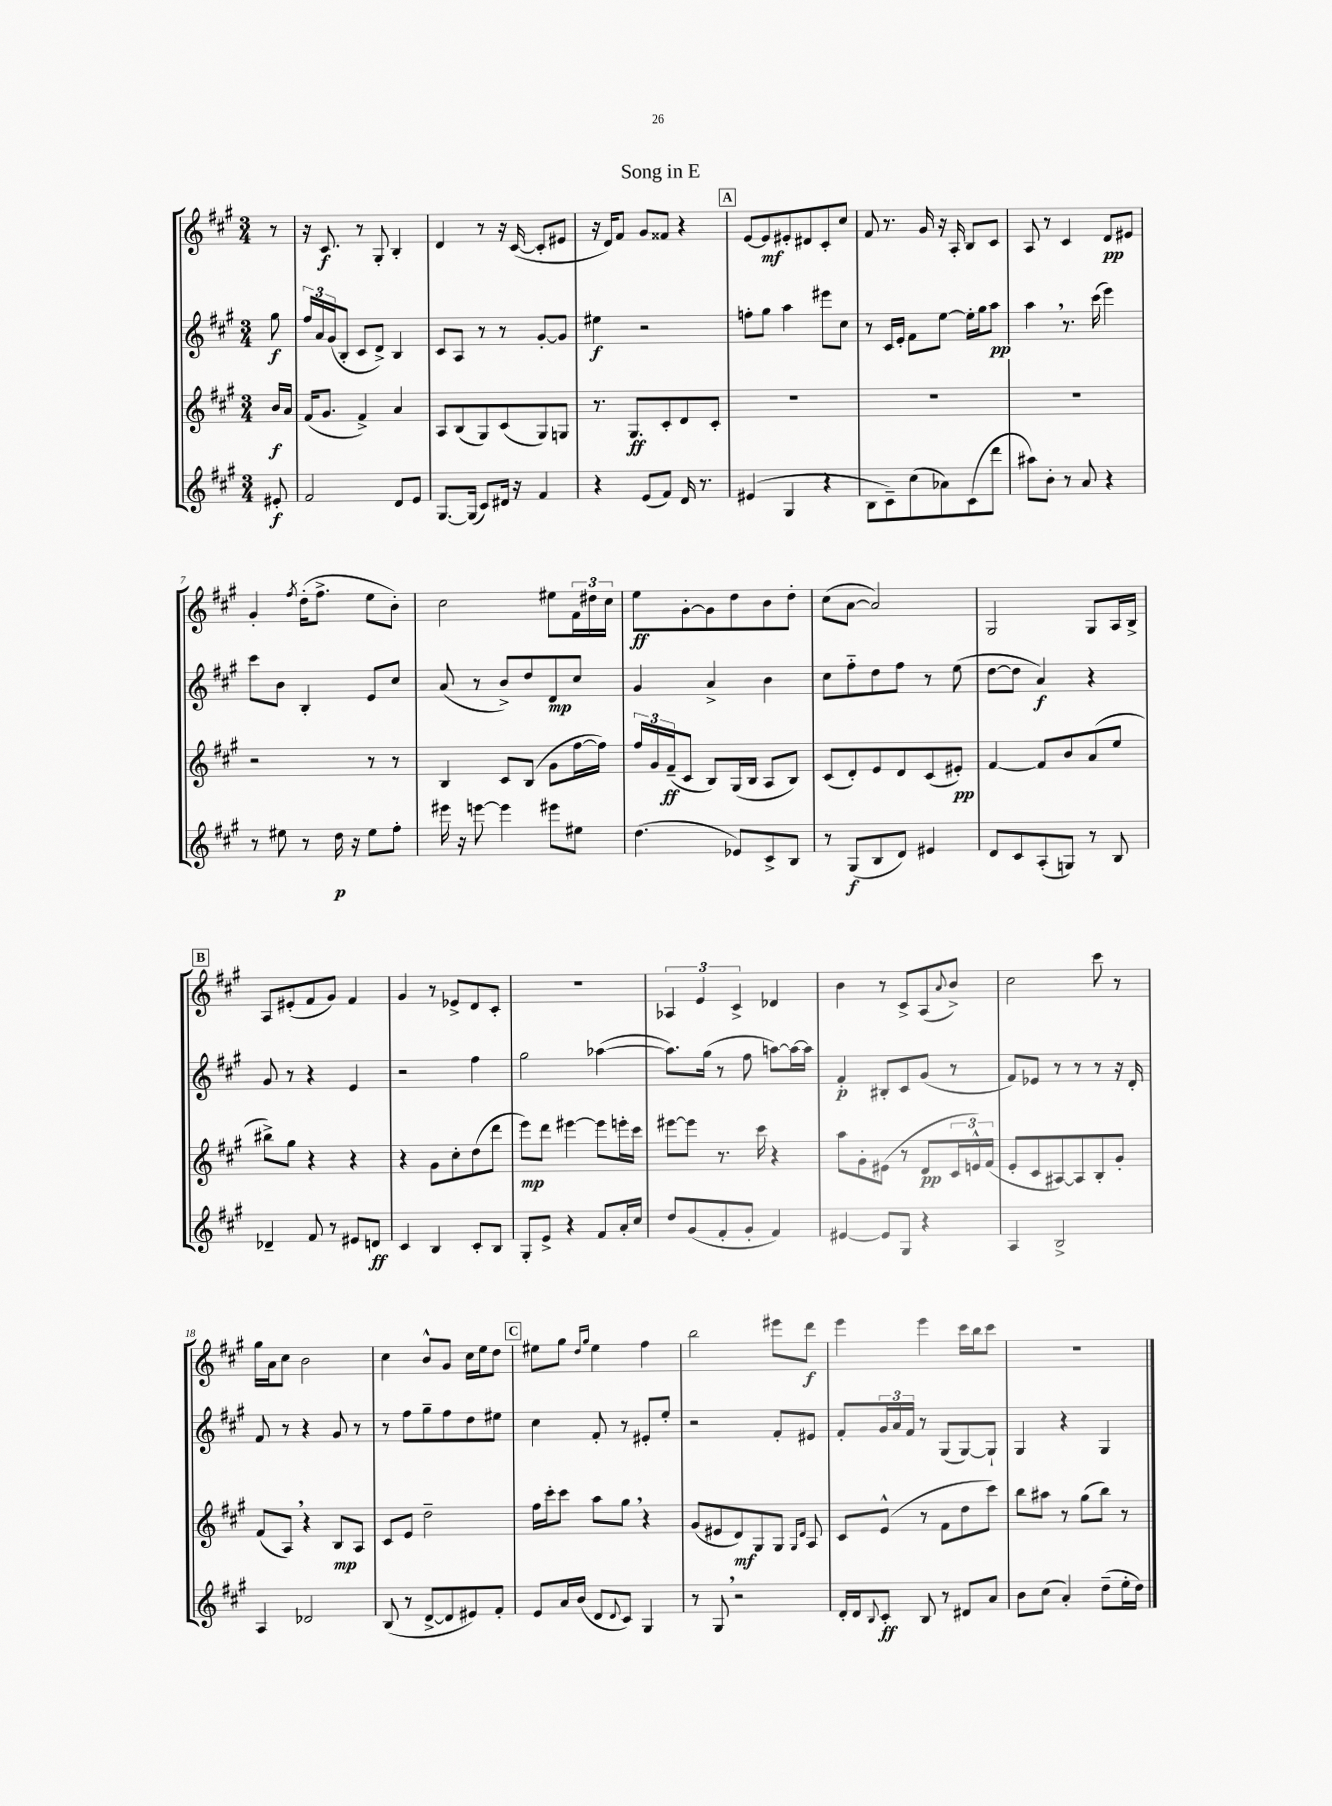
\header { title = "Song in E" }
<<
\new StaffGroup <<
\new Staff = "s0" {
    \clef treble \key a \major \numericTimeSignature \time 3/4 \partial 8
    r8 |
    r16 cis'8.\f r8 gis8-. b4-. |
    d'4 r8 r16 cis'16~( cis'8-. eis'8 |
    r16 d'16) fis'8 gis'8 fisis'8 r4 |
    \mark \markup { \box "A" } e'8~ e'8\mf eis'8-. dis'8 cis'8-. cis''8 |
    fis'8 r8. gis'16 r16 a16-. b8 cis'8 |
    a8 r8 cis'4 d'8\pp eis'8 |
    gis'4-. \acciaccatura { fis''8 } d''16-.( fis''8.-> e''8 b'8-.) |
    cis''2 eis''8 \tuplet 3/2 { fis'16 dis''16 cis''16 } |
    e''8\ff gis'8~-. gis'8 d''8 b'8 d''8-. |
    cis''8( a'8~ a'2) |
    gis2 gis8 a16 b16-> |
    \mark \markup { \box "B" } a8 eis'8-.( fis'8 gis'8) fis'4 |
    gis'4 r8 ees'8-> d'8 cis'8-. |
    R2. |
    \tuplet 3/2 { aes4 e'4 cis'4-> } des'4 |
    b'4 r8 cis'8-> a8( \appoggiatura { a'8 } b'8->) |
    cis''2 cis'''8 r8 |
    gis''16 a'16 cis''8 b'2 |
    cis''4 b'8-^ gis'8 cis''16 e''16 d''8 |
    \mark \markup { \box "C" } eis''8 gis''8 \grace { d''16 gis''16 } eis''4 fis''4 |
    b''2 eis'''8 d'''8\f |
    e'''4 e'''4 cis'''16 b''16 cis'''8 |
    R2. \bar "|." |
}
\new Staff = "s1" {
    \clef treble \key a \major \numericTimeSignature \time 3/4 \partial 8
    gis''8\f |
    \tuplet 3/2 { fis''16 a'16 gis'16( } b8-. cis'8 d'8->) b4 |
    cis'8 a8 r8 r8 gis'8~-. gis'8 |
    eis''4\f r2 |
    \mark \markup { \box "A" } f''8-. gis''8 a''4 eis'''8 cis''8 |
    r8 cis'16 e'16-. fis'8 e''8~ e''16-. gis''16 a''8\pp |
    a''4 \breathe r8. cis'''16( e'''4) |
    cis'''8 b'8 b4-. e'8 cis''8 |
    a'8( r8 b'8->) d''8 d'8\mp cis''8 |
    gis'4 a'4-> b'4 |
    cis''8 fis''8-_ d''8 fis''8 r8 e''8( |
    d''8~ d''8 a'4\f) r4 |
    \mark \markup { \box "B" } gis'8 r8 r4 e'4 |
    r2 fis''4 |
    gis''2 aes''4~( |
    aes''8.) gis''16( r8 fis''8 a''8~) a''16~ a''16 |
    fis'4-.\p bis8-. cis'8 gis'8( r8 |
    fis'8) ees'8 r8 r8 r8 r16 d'16-. |
    fis'8 r8 r4 gis'8 r8 |
    r8 fis''8 gis''8-- fis''8 d''8 eis''8 |
    \mark \markup { \box "C" } cis''4 fis'8-. r8 eis'8-. e''8-. |
    r2 fis'8-. eis'8 |
    fis'8-. \tuplet 3/2 { gis'16 a'16 fis'16 } r8 gis8( gis8~) gis8-! |
    gis4 r4 gis4 \bar "|." |
}
\new Staff = "s2" {
    \clef treble \key a \major \numericTimeSignature \time 3/4 \partial 8
    b'16\f a'16 |
    fis'16( gis'8. fis'4->) a'4 |
    a8 b8( gis8) cis'8( gis8) g8 |
    r8. gis8.\ff cis'8-. d'8 cis'8-. |
    \mark \markup { \box "A" } R2. |
    R2. |
    R2. |
    r2 r8 r8 |
    b4 cis'8 b8( gis'8 fis''16~ fis''16) |
    \tuplet 3/2 { fis''16 gis'16 fis'16--\ff( } cis'8 b8) gis16( b16 a8 b8) |
    cis'8( d'8-.) e'8 d'8 cis'8( eis'8-.\pp) |
    fis'4~ fis'8 b'8 a'8( e''8 |
    \mark \markup { \box "B" } bis''8->) gis''8 r4 r4 |
    r4 gis'8 cis''8-. d''8( d'''8 |
    e'''8\mp) d'''8 eis'''4~ eis'''8 e'''16-. cis'''16 |
    eis'''8~ eis'''8 r8. cis'''16 r4 |
    a''8 gis'8-. eis'8( r8 d'8\pp \tuplet 3/2 { cis'16 e'16-^) fis'16( } |
    e'8-. cis'8 ais8~) ais8 b8-. gis'8-. |
    fis'8( a8) \breathe r4 b8\mp a8 |
    cis'8 e'8 d''2-- |
    \mark \markup { \box "C" } fis''16 cis'''16-. cis'''8 a''8 gis''8 \breathe r4 |
    gis'8( eis'8 d'8\mf) gis8 gis8 \grace { gis16 d'16 } a8 |
    cis'8 e'8-^( r8 fis'8 d''8 cis'''8) |
    b''8 ais''8 r8 gis''8( b''8) r8 \bar "|." |
}
\new Staff = "s3" {
    \clef treble \key a \major \numericTimeSignature \time 3/4 \partial 8
    eis'8-.\f |
    fis'2 d'8 e'8 |
    gis8.~ gis16( cis'8) dis'16 r16 fis'4 |
    r4 e'8( fis'8) d'16 r8. |
    \mark \markup { \box "A" } eis'4( gis4 r4 |
    b8 cis'8--) cis''8( aes'8) cis'8( d'''8 |
    ais''8) b'8-. r8 a'8 r4 |
    r8 eis''8 r8 d''16\p r16 eis''8 fis''8-. |
    eis'''16 r16 e'''8~ e'''4 eis'''8 eis''8 |
    d''4.( ees'8) cis'8-> b8 |
    r8 gis8\f( b8 d'8) eis'4 |
    d'8 cis'8 a8-.( g8) r8 b8 |
    \mark \markup { \box "B" } des'4-- fis'8 r8 eis'8 d'8\ff |
    cis'4 b4 cis'8-. b8 |
    gis8-. e'8-> r4 fis'8 a'16-. cis''16 |
    d''8 gis'8( fis'8-. gis'8-. fis'4) |
    eis'4~ eis'8 gis8 r4 |
    a4 b2-> |
    a4 des'2 |
    b8( r8 d'8~-> d'8 eis'8) fis'8-. |
    \mark \markup { \box "C" } e'8 a'16 b'16( d'8 \appoggiatura { d'8 } cis'8) gis4 |
    r8 gis8 \breathe r2 |
    d'16-. d'16 \appoggiatura { b8 } cis'8-.\ff b8 r8 dis'8 a'8 |
    b'8 cis''8( a'4-.) d''8--( e''16-. d''16) \bar "|." |
}
>>
>>
